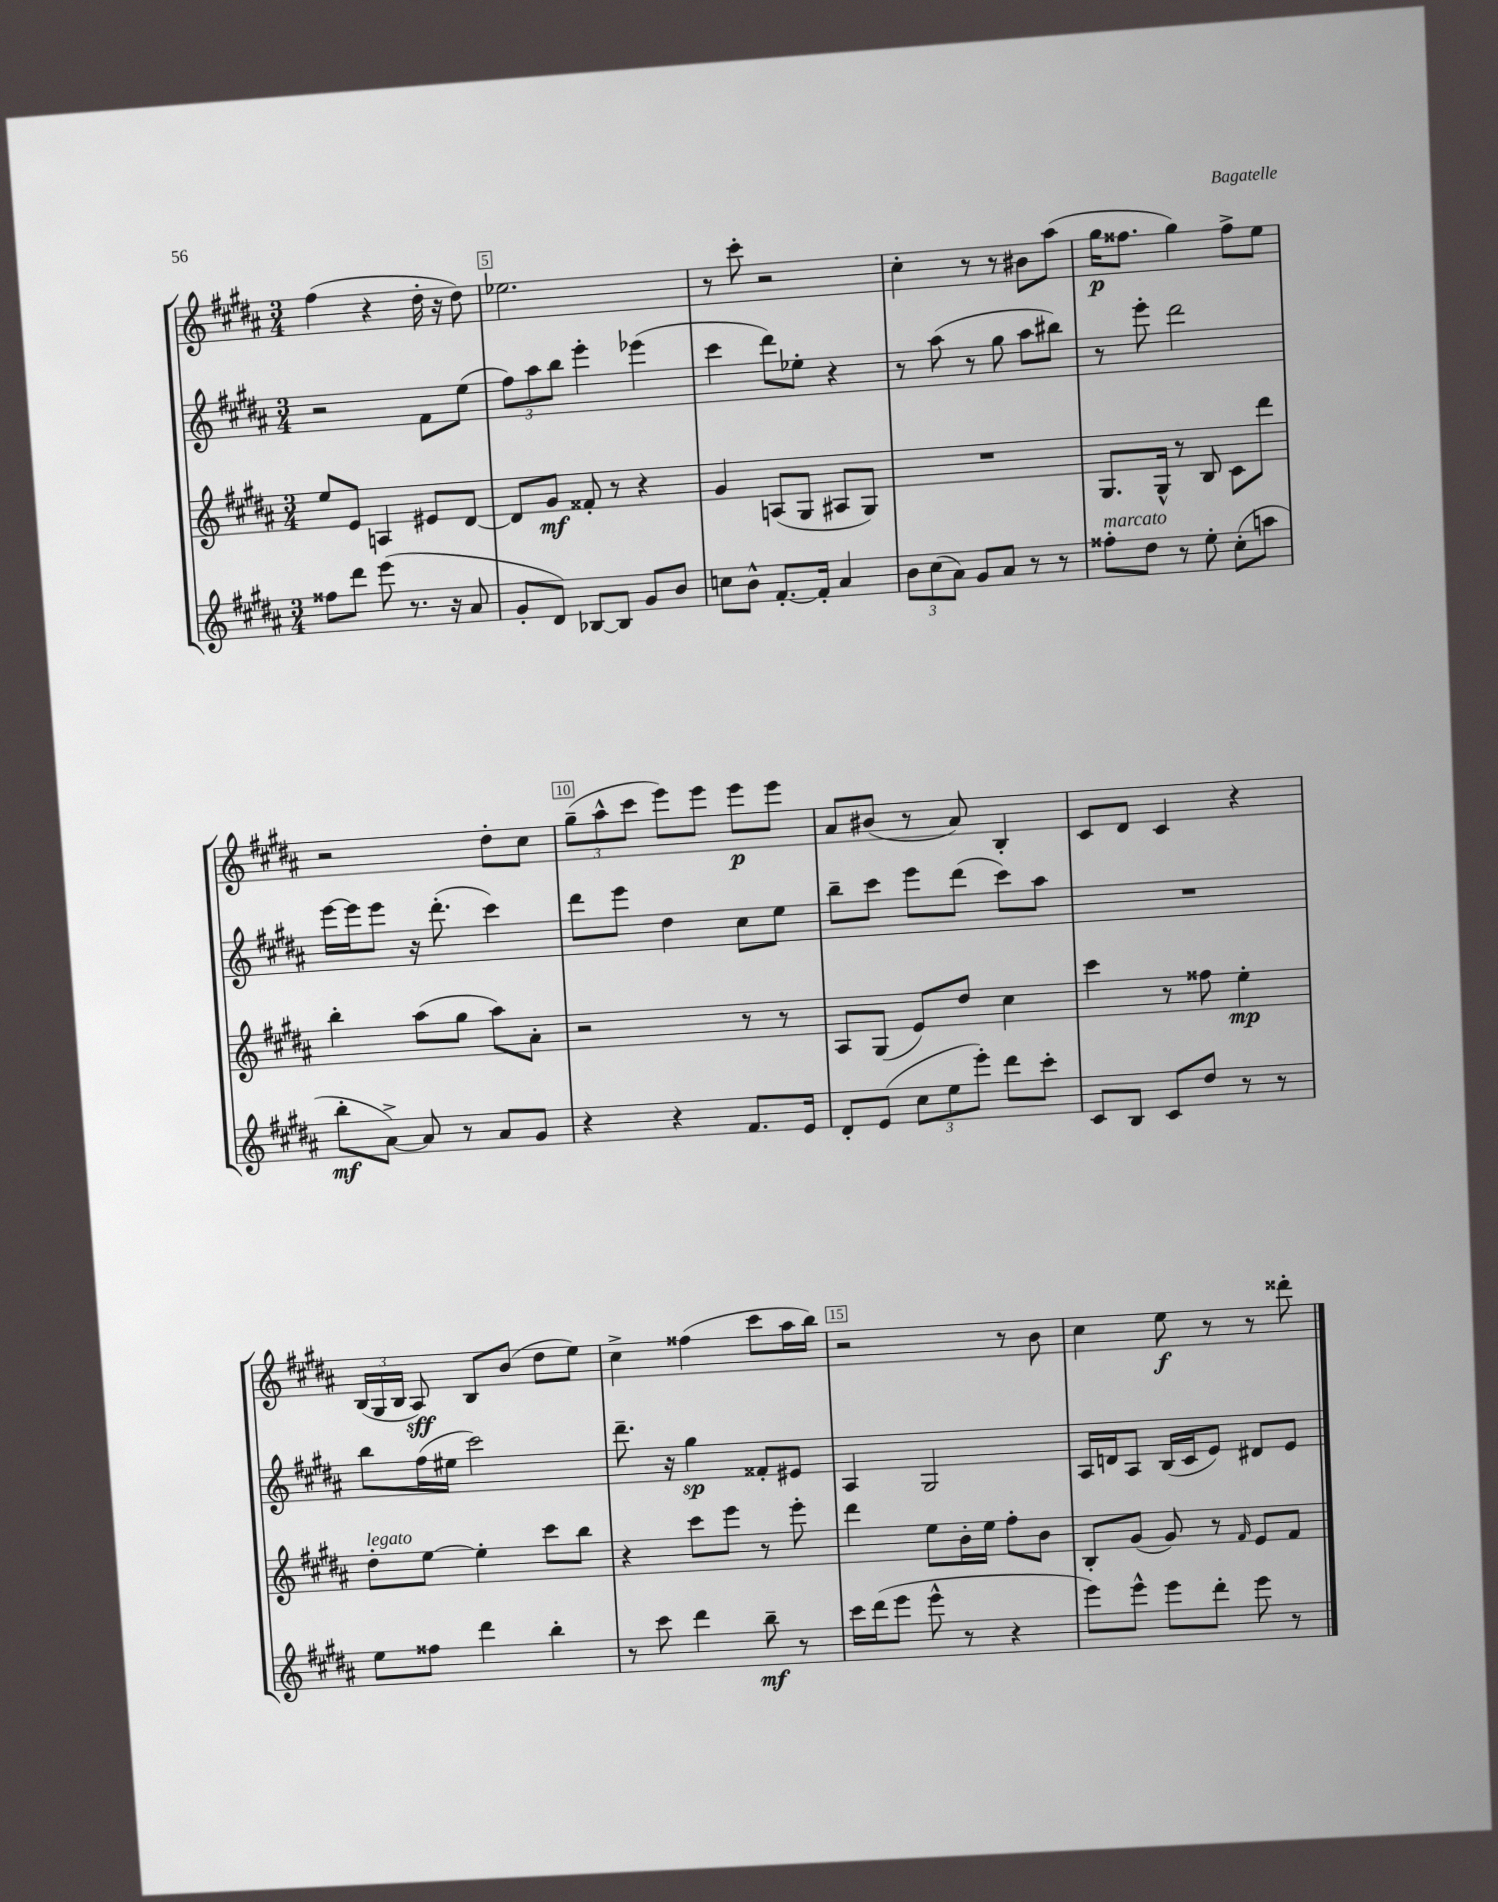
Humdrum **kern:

**kern	**kern	**kern	**kern
*staff4	*staff3	*staff2	*staff1
*clefG2	*clefG2	*clefG2	*clefG2
*k[f#c#g#d#a#]	*k[f#c#g#d#a#]	*k[f#c#g#d#a#]	*k[f#c#g#d#a#]
*M3/4	*M3/4	*M3/4	*M3/4
8ff##	8ee	2r	(4ff#
8ddd#	8e	.	.
(8eee	4A	.	4r
8.r	.	.	.
.	8e#	8f#	16dd#'
16r	.	.	16r
8a#	[8d#	(8ee	8dd#)
=	=	=	=
8g#'	8d#]	12ff#)	2.ee-
.	.	12aa#	.
8d#)	8g#	.	.
.	.	12bb	.
[8B-	8f##'	4eee'	.
8B-]	8r	.	.
8g#	4r	(4eee-	.
8b	.	.	.
=	=	=	=
8cc	4g#	4ccc#	8r
8b^^	.	.	8ccc#'
[8.f#'	(8A	8ddd#)	2r
.	8G#	8ee-'	.
16f#']	.	.	.
4a#	8A#	4r	.
.	8G#)	.	.
=	=	=	=
12b	2.r	8r	4cc#'
(12cc#	.	.	.
.	.	(8aa#	.
12a#)	.	.	.
8g#	.	8r	8r
8a#	.	8gg#	8r
8r	.	8aa#	8b#
8r	.	8bb#)	(8aa#
=	=	=	=
8ff##'	8.G#	8r	16gg#
.	.	.	8.ff##
8dd#	.	8eee'	.
.	16G#^^	.	.
8r	8r	2ddd#	4gg#)
8ee'	8B	.	.
(8cc#'	8c#	.	8ff##^
8aa	8ddd#	.	8ee
=	=	=	=
8bb'	4bb'	[16eee	2r
.	.	16eee]	.
[8a#^)	.	8eee	.
8a#]	(8aa#	16r	.
.	.	(8.ddd#'	.
8r	8gg#	.	.
8a#	8aa#)	4ccc#)	8dd#'
8g#	8a#'	.	8cc#
=	=	=	=
4r	2r	8ddd#	(12gg#~
.	.	.	12aa#^^
.	.	8eee	.
.	.	.	12ccc#
4r	.	4dd#	8eee)
.	.	.	8eee
8.f#	8r	8cc#	8eee
.	8r	8ee	8eee
16e	.	.	.
=	=	=	=
8d#'	8A#	8bb~	8a#
(8e	(8G#	8ccc#	(8b#
12cc#	8e)	8eee	8r
12ee	.	.	.
.	8dd#	(8ddd#	8a#)
12eee')	.	.	.
8ddd#	4cc#	8ccc#)	4B'
8ccc#'	.	8aa#	.
=	=	=	=
8c#	4ccc#	2.r	8c#
8B	.	.	8d#
8c#	8r	.	4c#
8dd#	8ff##	.	.
8r	4ee'	.	4r
8r	.	.	.
=	=	=	=
8ee	8dd#'	8bb	(24B
.	.	.	24G#
.	.	.	24B
8ff##	[8ee	(16ff#	8A#)
.	.	16ee#	.
4ddd#	4ee']	2ccc#)	8B
.	.	.	(8b
4bb'	8ccc#	.	8dd#
.	8bb	.	8ee)
=	=	=	=
8r	4r	8.ddd#~	4cc#^
8ccc#	.	.	.
.	.	16r	.
4ddd#	8ccc#	4gg#	(4ff##
.	8eee	.	.
8bb~	8r	8f##'	8ccc#
8r	8eee'	8e#	16aa#
.	.	.	16bb)
=	=	=	=
16ccc#	4ddd#	4A#	2r
(16ddd#	.	.	.
8eee	.	.	.
8eee^^	8ee	2G#	.
8r	16b'	.	.
.	16ee	.	.
4r	8ff#'	.	8r
.	8b	.	8b
=	=	=	=
8eee)	8B'	16A#	4cc#
.	.	16d	.
8eee^^	(8g#	8A#	.
8eee	8g#)	(16B	8ee
.	.	16c#	.
8ddd#'	8r	8e)	8r
.	16qqf#	.	.
8eee	8e	8d#	8r
8r	8f#	8e	8ddd##'
==	==	==	==
*-	*-	*-	*-
